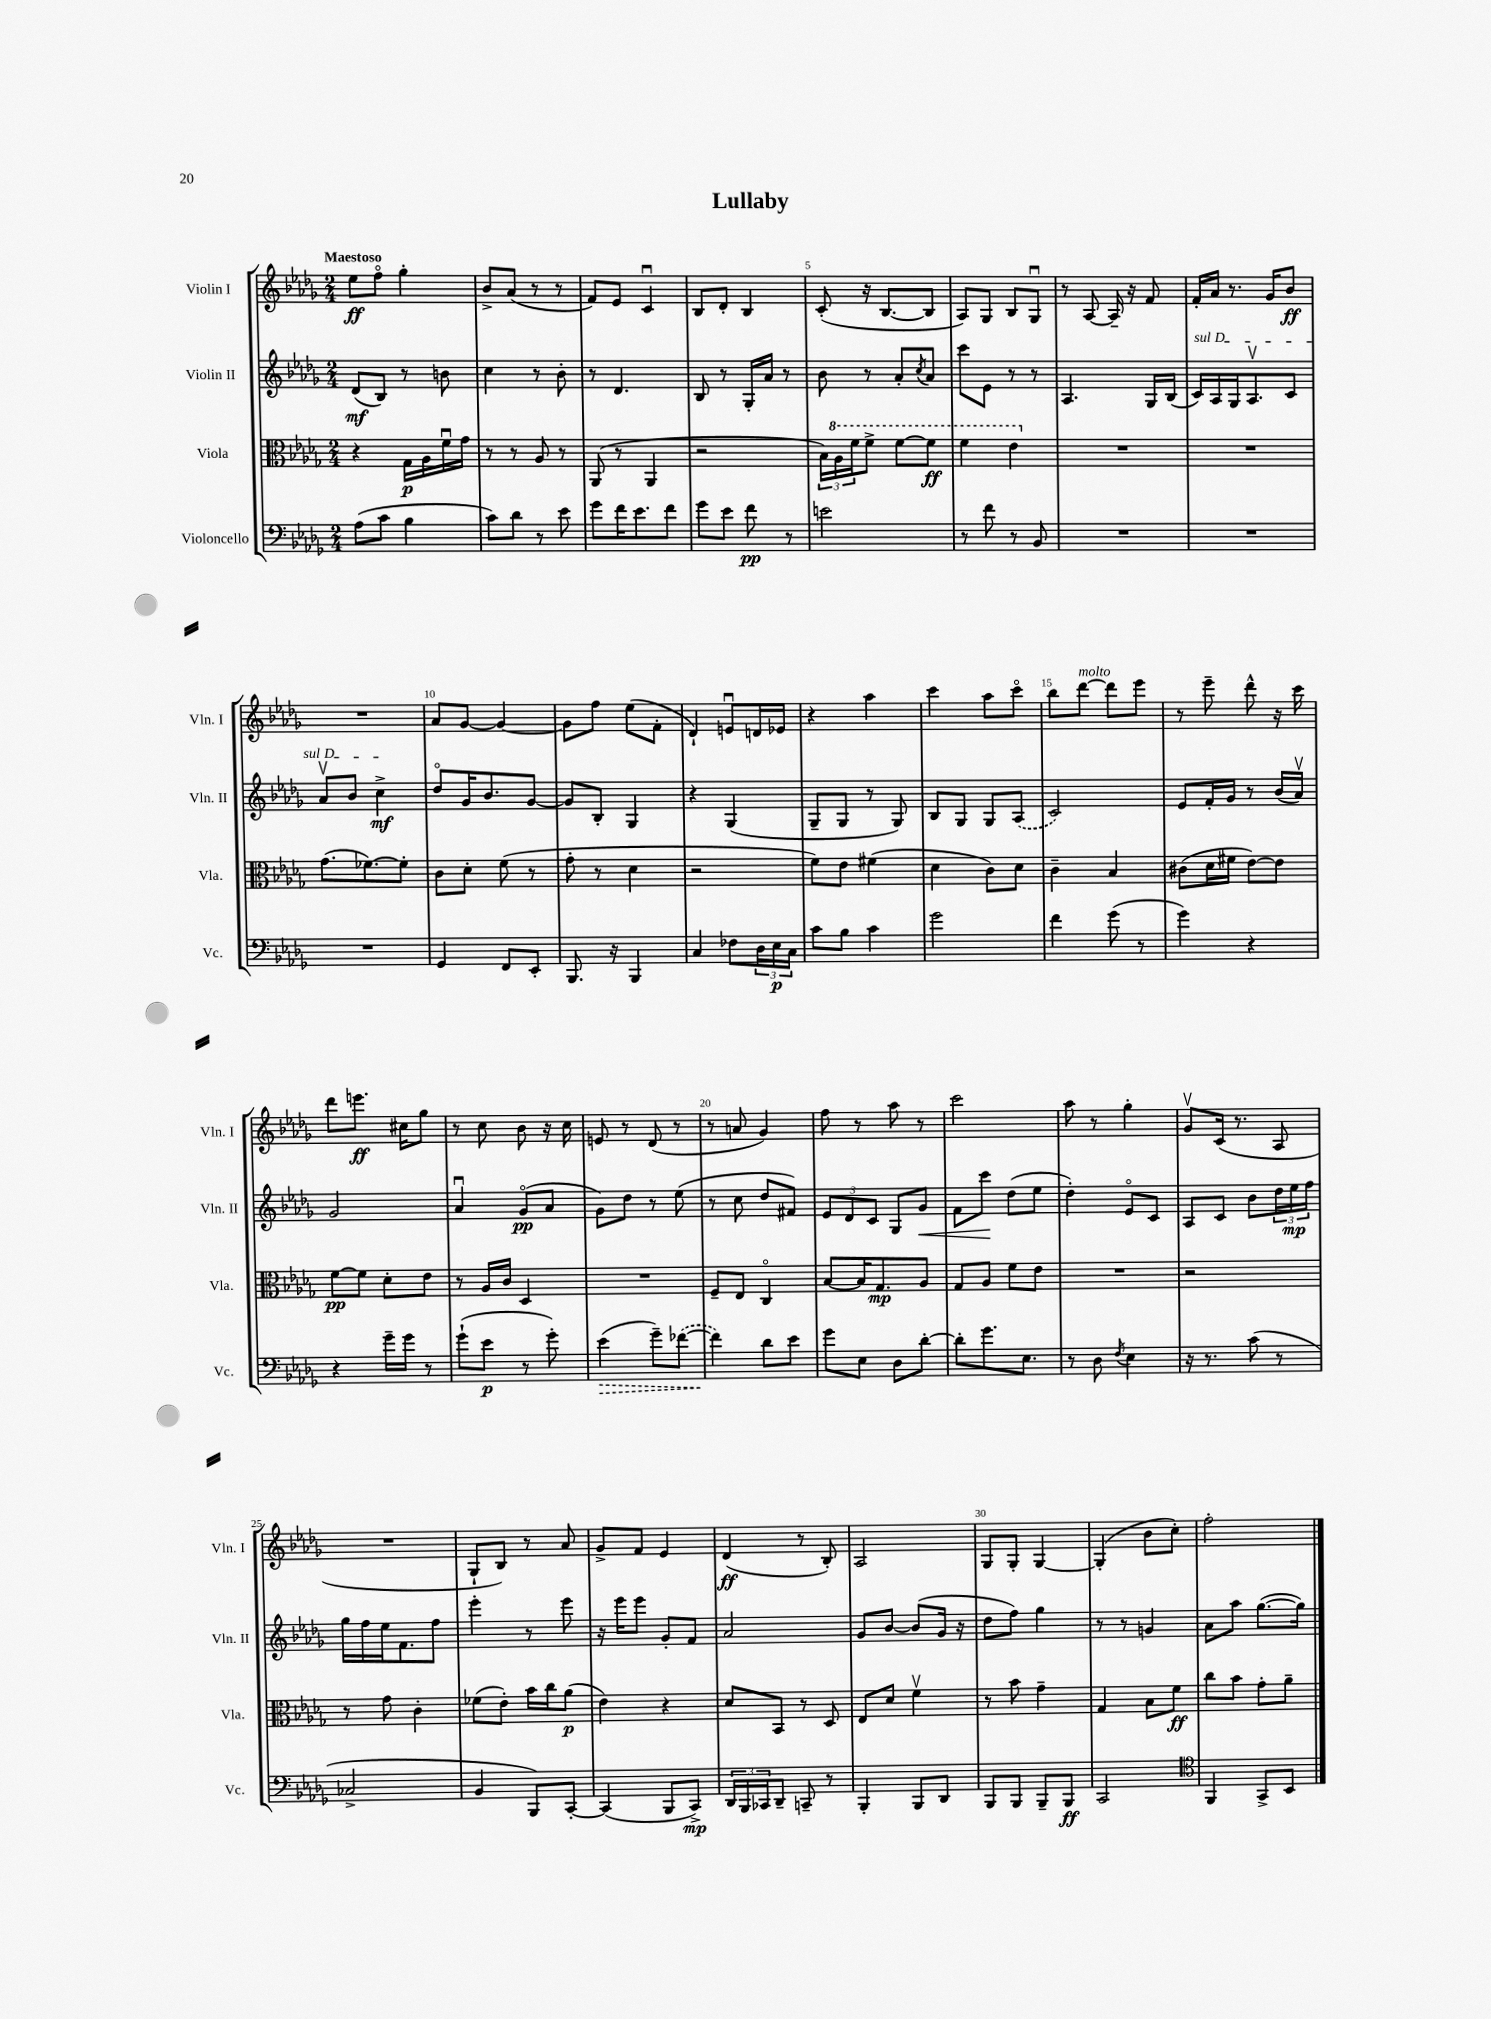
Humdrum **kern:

**kern	**kern	**kern	**kern
*staff4	*staff3	*staff2	*staff1
*clefF4	*clefC3	*clefG2	*clefG2
*k[b-e-a-d-g-]	*k[b-e-a-d-g-]	*k[b-e-a-d-g-]	*k[b-e-a-d-g-]
*M2/4	*M2/4	*M2/4	*M2/4
(8A-	4r	(8d-	8ee-
8c	.	8B-)	8ffo
4B-	16G-	8r	4gg-'
.	16A-	.	.
.	16fu	8b	.
.	16g-	.	.
=	=	=	=
8c)	8r	4cc	8b-^
8d-	8r	.	(8a-
8r	8A-	8r	8r
8e-	8r	8b-'	8r
=	=	=	=
8g-	(8AA-	8r	8f)
16f	8r	4.d-	8e-
8.e-	.	.	.
.	4AA-	.	4cu
8f	.	.	.
=	=	=	=
8g-	2r	8B-	8B-
8e-	.	8r	8d-'
8f	.	16G-'	4B-
.	.	16a-	.
8r	.	8r	.
=	=	=	=
2e	24B-)	8b-	(8c'
.	24a-	.	.
.	24ff	.	.
.	8ff^	8r	16r
.	.	.	[8.B-
.	[8ff	8a-'	.
.	.	8qcc	.
.	8ff]	8a-	8B-]
=	=	=	=
8r	4ff	8ccc	8A-)
8f	.	8e-	8G-
8r	4ee-	8r	8B-
8BB-	.	8r	8G-u
=	=	=	=
2r	2r	4.A-	8r
.	.	.	[8A-
.	.	.	16A-~]
.	.	.	16r
.	.	16G-	8f
.	.	(16B-	.
=	=	=	=
2r	2r	16c)	16f'
.	.	16A-	16a-
.	.	16G-	8.r
.	.	8.A-v	.
.	.	.	16g-
.	.	8c	8b-
=	=	=	=
2r	(8.g-	8a-v	2r
.	.	8b-	.
.	[8.f-)	.	.
.	.	4cc^	.
.	8f-']	.	.
=	=	=	=
4GG-	8c	8dd-o	8a-
.	8d-'	16g-	[8g-
.	.	8.b-	.
8FF	(8f	.	4g-_
8EE-'	8r	[8g-	.
=	=	=	=
8.BBB-	8g-'	8g-]	8g-]
.	8r	8B-'	8ff
16r	.	.	.
4BBB-	4d-	4G-	(8ee-
.	.	.	8f'
=	=	=	=
4C	2r	4r	4d-`)
8F-	.	(4G-	8eu
24D-	.	.	16d
24E-	.	.	.
.	.	.	16e-
24C	.	.	.
=	=	=	=
8c	8f)	8G-~	4r
8B-	8e-	8G-	.
4c	(4f#	8r	4aa-
.	.	8G-)	.
=	=	=	=
2g-	4d-	8B-	4ccc
.	.	8G-	.
.	8c)	8G-	8aa-
.	8d-	(8A-	8ccco
=	=	=	=
4f	4c~	2c)	8bb-
.	.	.	[8ddd-
(8g-	4B-	.	8ddd-]
8r	.	.	8eee-
=	=	=	=
4g-)	(8c#	8e-	8r
.	16d-	16f'	8eee-~
.	16f#	16g-	.
4r	[8e-)	8r	8ddd-^^
.	8e-]	(16b-	16r
.	.	16a-v)	16ccc
=	=	=	=
4r	[8f	2g-	8ddd-
.	8f]	.	8.eee
16g-~	8d-'	.	.
16g-	.	.	16cc#
8r	8e-	.	8gg-
=	=	=	=
(8g-`	8r	4a-u	8r
8e-	16A-	.	8cc
.	16c	.	.
8r	4D-	(8g-o	8b-
8g-')	.	8a-	16r
.	.	.	16cc
=	=	=	=
(4e-	2r	8g-)	8e
.	.	8dd-	8r
8g-~)	.	8r	(8d-
([8f-	.	(8ee-	8r
=	=	=	=
4f-])	8F~	8r	8r
.	8E-	8cc	8a
8d-	4Co	8dd-	4g-)
8e-	.	8f#)	.
=	=	=	=
8g-	[8B-	12e-	8ff
.	.	12d-	.
8E-	16B-]	.	8r
.	.	12c	.
.	8.G-	.	.
8D-	.	8G-	8aa-
[8d-'	8A-	8g-	8r
=	=	=	=
8d-']	8G-	8f	2ccc
8.g-	8A-	8ccc	.
.	8f	(8dd-	.
8.E-	.	.	.
.	8e-	8ee-	.
=	=	=	=
8r	2r	4dd-')	8aa-
8D-	.	.	8r
8qF	.	.	.
4E-	.	8e-o	4gg-'
.	.	8c	.
=	=	=	=
16r	2r	8A-	8g-v
8.r	.	.	.
.	.	8c	(16c
.	.	.	8.r
(8c	.	8b-	.
8r	.	24dd-	8A-
.	.	24ee-	.
.	.	24ff	.
=	=	=	=
2C-^	8r	16gg-	2r
.	.	16ff	.
.	8g-	16ee-	.
.	.	8.f	.
.	4c'	.	.
.	.	8ff	.
=	=	=	=
4BB-	(8f-	4eee-'	8G-`
.	8e-')	.	8B-)
8BBB-)	16b-	8r	8r
.	16cc	.	.
[8CC'	(8a-	8eee-	8a-
=	=	=	=
(4CC]	4e-)	16r	8g-^
.	.	16eee-	.
.	.	8eee-	8f
8BBB-	4r	8g-'	4e-
8CC^)	.	8f	.
=	=	=	=
24DD-	8d-	2a-	(4d-
24BBB-	.	.	.
24CC-	.	.	.
8DD-~	8BB-	.	.
8CC~	8r	.	8r
8r	8D-	.	8B-')
=	=	=	=
4BBB-'	8E-	8g-	2A-
.	8d-	[8b-	.
8BBB-	4fv	(8b-]	.
8DD-	.	16g-	.
.	.	16r	.
=	=	=	=
8BBB-	8r	8dd-	8G-
8BBB-	8b-	8ff)	8G-'
8BBB-~	4g-~	4gg-	[4G-
8BBB-	.	.	.
=	=	=	=
2CC	4G-	8r	(4G-']
.	.	8r	.
.	8B-	4g	8b-
.	8f	.	8cc')
=	=	=	=
*clefC4	*	*	*
4FF	8cc	8a-	2ff'
.	8b-	8aa-	.
8GG-^	8g-'	([8.gg-	.
8BB-	8a-~	.	.
.	.	16gg-])	.
==	==	==	==
*-	*-	*-	*-
